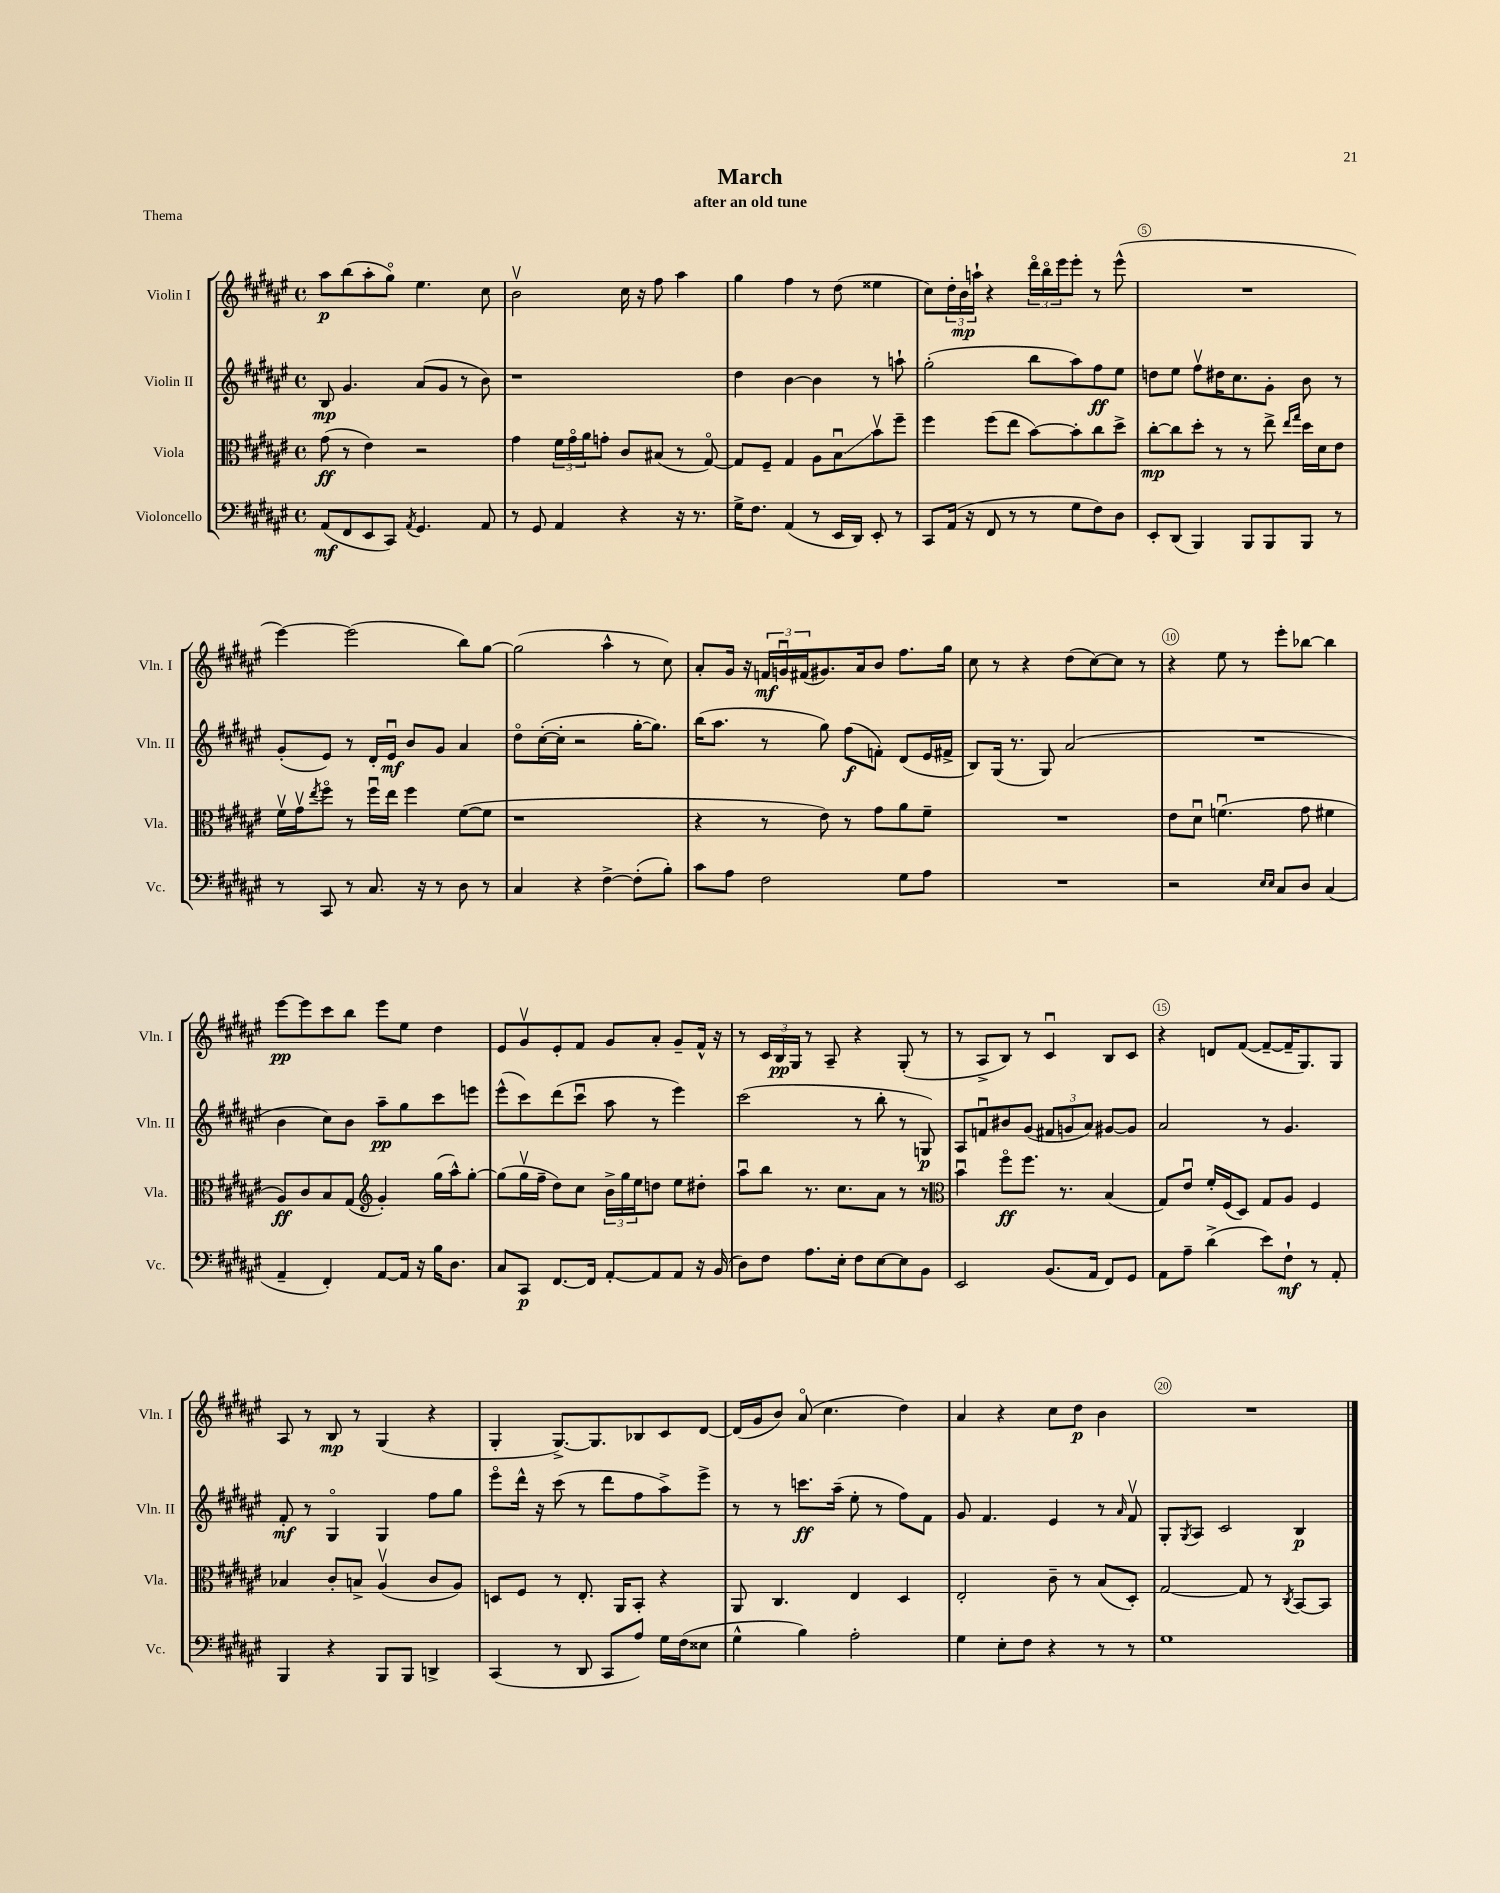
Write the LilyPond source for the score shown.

\header { title = "March" subtitle = "after an old tune" piece = "Thema" }
<<
\new StaffGroup <<
\new Staff = "s0" \with { instrumentName = "Violin I" shortInstrumentName = "Vln. I" } {
    \clef treble \key fis \major \defaultTimeSignature \time 4/4
    ais''8\p b''8( ais''8-. gis''8\flageolet) eis''4. cis''8 |
    b'2\upbow cis''16 r16 fis''8 ais''4 |
    gis''4 fis''4 r8 dis''8( eisis''4 |
    cis''8) \tuplet 3/2 { dis''16-. b'16\mp a''16-! } r4 \tuplet 3/2 { dis'''16\flageolet b''16\flageolet eis'''16 } eis'''8-. r8 eis'''8-^( |
    R1 |
    eis'''4~) eis'''2( b''8) gis''8~ |
    gis''2( ais''4-^ r8 cis''8) |
    ais'8-. gis'16 r16 \tuplet 3/2 { f'16\mf g'16\downbow fis'16( } gis'8.) ais'16 b'8 fis''8. gis''16 |
    cis''8 r8 r4 dis''8( cis''8~) cis''8 r8 |
    r4 eis''8 r8 eis'''8-. bes''8~ bes''4 |
    eis'''8~\pp eis'''8 cis'''8 b''8 eis'''8 eis''8 dis''4 |
    eis'8 gis'8\upbow eis'8-. fis'8 gis'8 ais'8-. gis'8-- fis'16-^ r16 |
    r8 \tuplet 3/2 { cis'16 b16\pp gis16 } r8 ais8-- r4 gis8-.( r8 |
    r8 ais8-> b8) r8 cis'4\downbow b8 cis'8 |
    r4 d'8 fis'8~( fis'8~-- fis'16-- gis8.) gis8 |
    ais8 r8 b8\mp r8 gis4( r4 |
    gis4-. gis8.~->) gis8. bes8 cis'8 dis'8~ |
    dis'16( gis'16 b'8) ais'8\flageolet( cis''4. dis''4) |
    ais'4 r4 cis''8 dis''8\p b'4 |
    R1 \bar "|." |
}
\new Staff = "s1" \with { instrumentName = "Violin II" shortInstrumentName = "Vln. II" } {
    \clef treble \key fis \major \defaultTimeSignature \time 4/4
    b8\mp gis'4. ais'8( gis'8 r8 b'8) |
    r1 |
    dis''4 b'4~ b'4 r8 a''8-! |
    gis''2-.( b''8 ais''8) fis''8\ff eis''8 |
    d''8 eis''8 fis''8\upbow dis''16 cis''8. gis'8-. b'8 r8 |
    gis'8-.( eis'8) r8 dis'16-. eis'16\downbow\mf b'8 gis'8 ais'4 |
    dis''8\flageolet cis''16~-.( cis''16-. r2 gis''16~-. gis''8.) |
    b''16( ais''8. r8 gis''8) fis''8\f( f'8-.) dis'8( eis'16 fis'16-> |
    b8) gis16( r8. gis8) ais'2( |
    R1 |
    b'4 cis''8) b'8 ais''8--\pp gis''8 cis'''8 e'''8 |
    eis'''8-^( cis'''8) dis'''8( cis'''8\downbow ais''8 r8 eis'''4) |
    cis'''2( r8 b''8-. r8 g8\p) |
    ais8 f'8\downbow bis'8 gis'8( \tuplet 3/2 { fis'8 g'8 ais'8) } gis'8~ gis'8 |
    ais'2 r8 gis'4. |
    fis'8-.\mf r8 gis4\flageolet gis4 fis''8 gis''8 |
    eis'''8\flageolet dis'''16-^ r16 cis'''8( r8 dis'''8 fis''8 ais''8->) eis'''8-> |
    r8 r8 c'''8.\ff ais''16--( eis''8-. r8 fis''8) fis'8 |
    gis'8 fis'4. eis'4 r8 \grace { ais'16 } fis'8\upbow |
    gis8-. \acciaccatura { gis8 } ais8 cis'2 b4\p \bar "|." |
}
\new Staff = "s2" \with { instrumentName = "Viola" shortInstrumentName = "Vla." } {
    \clef alto \key fis \major \defaultTimeSignature \time 4/4
    gis'8\ff( r8 eis'4) r2 |
    gis'4 \tuplet 3/2 { fis'16 gis'16\flageolet ais'16 } g'8-. cis'8 bis8( r8 gis8~\flageolet) |
    gis8 fis8-- gis4 ais8 b8\downbow\glissando b'8\upbow fis''8-- |
    fis''4 fis''8( eis''8 b'8~) b'8-. cis''8 dis''8-> |
    cis''8~-.\mp cis''8 dis''8-. r8 r8 eis''8-> \grace { eis''16 gis''16 } dis''16 dis'16 eis'8 |
    fis'16\upbow gis'16\upbow \acciaccatura { eis''8 } fis''8\flageolet r8 fis''16\downbow eis''16 fis''4 fis'8~( fis'8 |
    r1 |
    r4 r8 eis'8) r8 gis'8 ais'8 fis'8-- |
    R1 |
    eis'8 dis'8\downbow f'4.\downbow( gis'8 fis'4 |
    ais8\ff) cis'8 b8 gis8( \clef treble gis'4-.) gis''16( ais''16-^) gis''8~-. |
    gis''8( gis''16\upbow fis''16-- dis''8) cis''8 \tuplet 3/2 { b'16-> gis''16 eis''16 } d''8 eis''8 dis''8-. |
    ais''8\downbow b''8 r8. cis''8. ais'8 r8 r8 |
    \clef alto b'4\downbow fis''8\flageolet\ff fis''8. r8. b4( |
    gis8) eis'8\downbow fis'16-. fis16( dis8) gis8 ais8 fis4 |
    bes4 cis'8-. b8-> ais4\upbow( cis'8 ais8) |
    d8 fis8 r8 eis8.-. ais,16 b,8-. r4 |
    ais,8 cis4. eis4 dis4 |
    eis2-. cis'8-- r8 b8( dis8-.) |
    gis2~ gis8 r8 \acciaccatura { cis8 } b,8~ b,8 \bar "|." |
}
\new Staff = "s3" \with { instrumentName = "Violoncello" shortInstrumentName = "Vc." } {
    \clef bass \key fis \major \defaultTimeSignature \time 4/4
    ais,8\mf( fis,8 eis,8 cis,8) \acciaccatura { ais,8 } gis,4. ais,8 |
    r8 gis,8 ais,4 r4 r16 r8. |
    gis16-> fis8. ais,4( r8 eis,16 dis,16) eis,8-. r8 |
    cis,8 ais,16( r16 fis,8 r8 r8 gis8 fis8) dis8 |
    eis,8-. dis,8( b,,4) b,,8 b,,8 b,,8 r8 |
    r8 cis,8 r8 cis8. r16 r8 dis8 r8 |
    cis4 r4 fis4~-> fis8-.( b8-.) |
    cis'8 ais8 fis2 gis8 ais8 |
    R1 |
    r2 \grace { eis16 eis16 } cis8 dis8 cis4( |
    ais,4-- fis,4-.) ais,8~ ais,16 r16 b16 dis8. |
    cis8 cis,8\p fis,8.~ fis,16 ais,8~-. ais,8 ais,8 r16 b,16( |
    dis8) fis8 ais8. eis16-. fis8 eis8~ eis8 b,8 |
    eis,2 b,8.( ais,16 fis,8) gis,8 |
    ais,8 ais8-- dis'4->( eis'8) fis8-!\mf r8 ais,8-. |
    b,,4 r4 b,,8 b,,8 d,4-> |
    cis,4( r8 dis,8 cis,8 ais8) gis16 fis16( eisis8 |
    gis4-^ b4) ais2-. |
    gis4 eis8-. fis8 r4 r8 r8 |
    gis1 \bar "|." |
}
>>
>>
\layout { \context { \Score \override BarNumber.break-visibility = ##(#f #t #t) barNumberVisibility = #(every-nth-bar-number-visible 5) \override BarNumber.stencil = #(make-stencil-circler 0.1 0.3 ly:text-interface::print) } }
